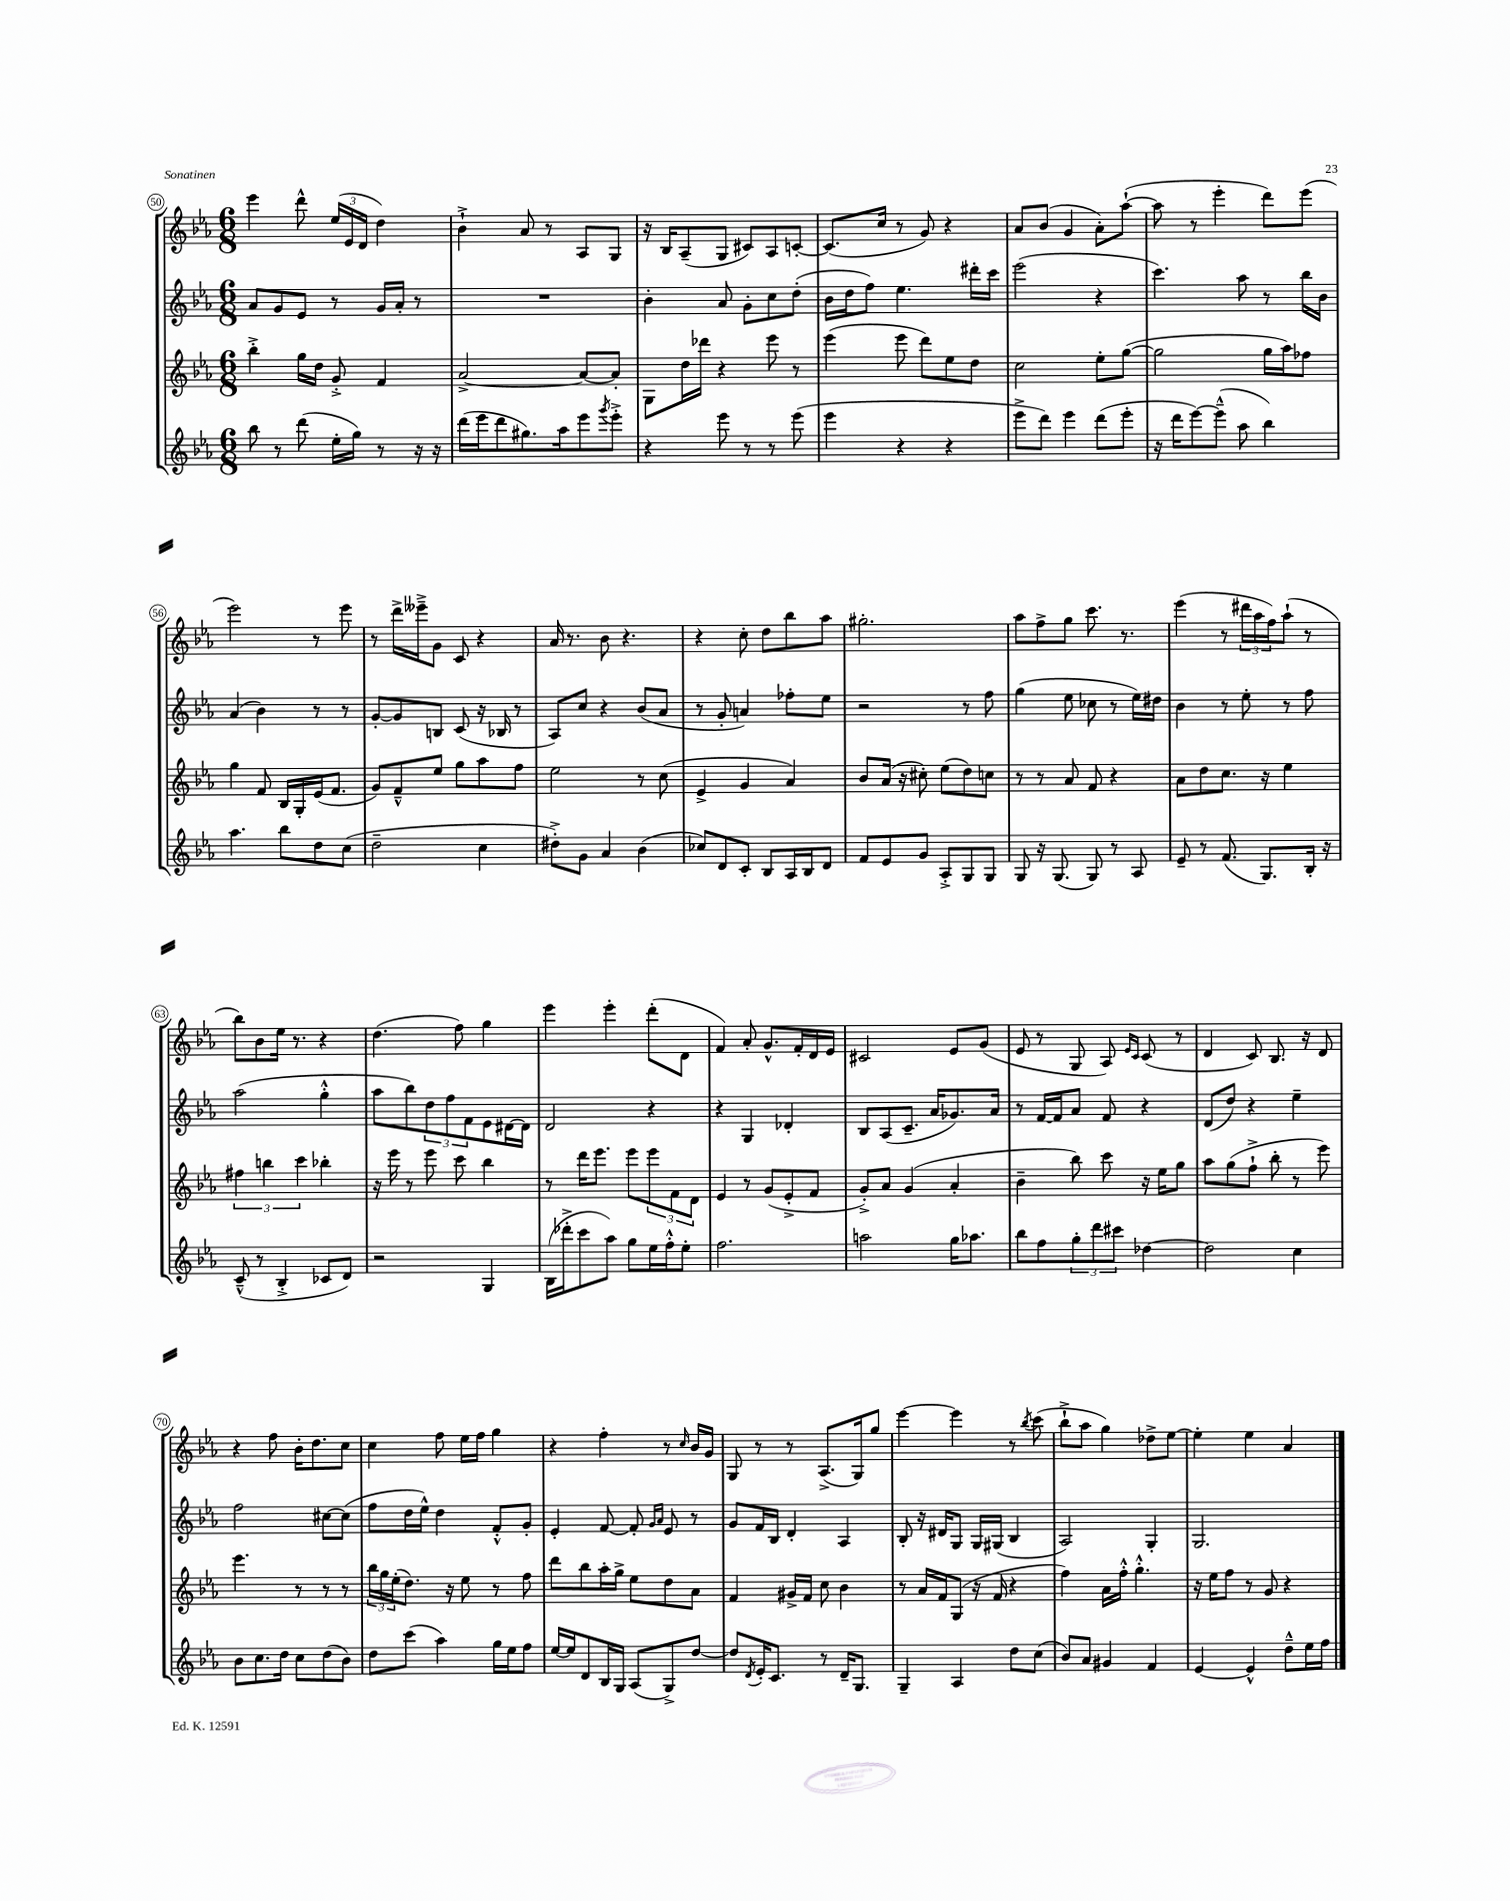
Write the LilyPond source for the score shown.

<<
\new StaffGroup <<
\new Staff = "s0" {
    \clef treble \key ees \major \numericTimeSignature \time 6/8
    ees'''4 d'''8-^ \tuplet 3/2 { ees''16( ees'16 d'16 } d''4) |
    bes'4-!-> aes'8 r8 aes8 g8 |
    r16 bes16 aes8--( g8 cis'8) aes8 c'8~-. |
    c'8.( c''16 r8 g'8) r4 |
    aes'8 bes'8( g'4 aes'8-.) aes''8~-!( |
    aes''8 r8 ees'''4-. d'''8) ees'''8( |
    ees'''2) r8 ees'''8 |
    r8 d'''16-> eeses'''16---> g'8 c'8 r4 |
    aes'16 r8. bes'8 r4. |
    r4 c''8-. d''8 bes''8 aes''8 |
    gis''2.-. |
    aes''8 f''8-> g''8 c'''8. r8. |
    ees'''4( r8 \tuplet 3/2 { dis'''16 aes''16 f''16) } aes''8-!( r8 |
    bes''8) bes'8 ees''16 r8. r4 |
    d''4.( f''8) g''4 |
    ees'''4 ees'''4-. d'''8-.( d'8 |
    f'4) aes'8-. g'8.-^ f'16-. d'16 ees'16 |
    cis'2 ees'8 g'8( |
    ees'8 r8 g8 aes8) \grace { ees'16 c'16 } c'8( r8 |
    d'4 c'8) bes8. r16 d'8 |
    r4 f''8 bes'16-. d''8. c''8 |
    c''4 f''8 ees''16 f''16 g''4 |
    r4 f''4-. r8 \grace { c''16 } bes'16 g'16 |
    g8 r8 r8 aes8.->( g16) g''8 |
    ees'''4~ ees'''4 r8 \acciaccatura { bes''8 } c'''8( |
    bes''8-!-> aes''8 g''4) des''8-> ees''8~ |
    ees''4-. ees''4 aes'4 \bar "|." |
}
\new Staff = "s1" {
    \clef treble \key ees \major \numericTimeSignature \time 6/8
    aes'8 g'8 ees'8 r8 g'16 aes'16-. r8 |
    R2. |
    bes'4-. aes'8 g'8-. c''8 d''8-.( |
    bes'16 d''16 f''8) ees''4. dis'''16-. c'''16 |
    ees'''2( r4 |
    c'''4.) aes''8 r8 bes''16 bes'16 |
    aes'4( bes'4) r8 r8 |
    g'8~-. g'8 b8 c'8( r16 bes16 r8 |
    aes8) c''8 r4 bes'8( aes'8 |
    r8 g'8-. a'4) fes''8-. ees''8 |
    r2 r8 f''8 |
    g''4( ees''8 ces''8 r8 ees''16) dis''16 |
    bes'4 r8 ees''8-. r8 f''8 |
    aes''2( g''4-.-^ |
    aes''8 bes''8) \tuplet 3/2 { d''8 f''8 f'8 } ees'8 dis'16~ dis'16 |
    d'2 r4 |
    r4 g4 des'4-. |
    bes8 aes8( c'8.-- aes'16 ges'8.) aes'16 |
    r8 f'16~ f'16 aes'8 f'8 r4 |
    d'8( d''8) r4 ees''4-- |
    f''2 cis''8~ cis''8( |
    f''8 d''16 ees''16-^) d''4 f'8-.-^ g'8-. |
    ees'4-. f'8~ f'8-. \grace { g'16 aes'16 } ees'8 r8 |
    g'8 f'16 bes16 d'4-. aes4 |
    bes8-. r16 dis'16 g8 g16 gis16( bes4 |
    aes2) g4-. |
    g2. \bar "|." |
}
\new Staff = "s2" {
    \clef treble \key ees \major \numericTimeSignature \time 6/8
    bes''4-.-> g''16 d''16 g'8-.-> f'4 |
    aes'2~-> aes'8~ aes'8-. |
    g8 d''16 des'''16 r4 ees'''8 r8 |
    ees'''4( ees'''8 d'''8) ees''8 d''8 |
    c''2 ees''8-. g''8~( |
    g''2 g''16 aes''16) fes''8 |
    g''4 f'8 bes16 g16-. ees'16( f'8. |
    g'8) f'8---^ ees''8 g''8 aes''8 f''8 |
    ees''2 r8 c''8( |
    ees'4-> g'4 aes'4) |
    bes'8 aes'16( r16 cis''8-.) ees''8( d''8) c''8 |
    r8 r8 aes'8 f'8 r4 |
    aes'8 d''8 c''8. r16 ees''4 |
    \tuplet 3/2 { fis''4 b''4 c'''4 } bes''4-. |
    r16 ees'''16 r8 ees'''8 c'''8 bes''4 |
    r8 d'''16 ees'''8. ees'''8 \tuplet 3/2 { ees'''8 f'8 d'8 } |
    ees'4 r8 g'8( ees'8-.-> f'8 |
    g'8-.->) aes'8 g'4( aes'4-. |
    bes'4-- bes''8) c'''8 r16 ees''16 g''8 |
    aes''8 g''8( f''8-!-> bes''8-. r8 ees'''8) |
    ees'''4. r8 r8 r8 |
    \tuplet 3/2 { bes''16 g''16 ees''16-.( } d''8.) r16 ees''8 r8 f''8 |
    d'''8 bes''8 aes''16-. g''16-> ees''8 d''8 aes'8 |
    f'4 gis'16-> f'16 c''8 bes'4 |
    r8 aes'16 f'16 g8( r16 f'16 r4 |
    f''4) aes'16 f''16-.-^ g''4.-.-^ |
    r16 ees''16 f''8 r8 g'8 r4 \bar "|." |
}
\new Staff = "s3" {
    \clef treble \key ees \major \numericTimeSignature \time 6/8
    bes''8 r8 d'''8( ees''16-. g''16) r8 r16 r16 |
    d'''16( ees'''16 d'''8 gis''8.) aes''16 ees'''8 \acciaccatura { g'''8 } ees'''8-.-> |
    r4 ees'''8 r8 r8 ees'''8( |
    ees'''4 r4 r4 |
    ees'''8-> d'''8) ees'''4 d'''8( ees'''8-. |
    r16 d'''16 ees'''8~) ees'''8---^( aes''8 bes''4) |
    aes''4. bes''8 d''8 c''8( |
    d''2-- c''4 |
    dis''8-.->) g'8 aes'4 bes'4( |
    ces''8) d'8 c'8-. bes8 aes16 bes16 d'8 |
    f'8 ees'8 g'8 aes8-.-> g8 g8 |
    g8 r16 g8.( g8) r8 aes8 |
    ees'8-- r8 f'8.( g8.) bes16-. r16 |
    c'8---^( r8 bes4-.-> ces'8 d'8) |
    r2 g4 |
    bes16( des'''16-.-> c'''8 aes''8) g''8 ees''16 f''16-.-^ ees''8-. |
    f''2. |
    a''2 g''16 aes''8. |
    bes''8 f''8 \tuplet 3/2 { g''8-. d'''8 cis'''8 } des''4~ |
    des''2 c''4 |
    bes'8 c''8. d''16 c''8 d''8( bes'8) |
    d''8 c'''8( aes''4) g''16 ees''16 f''8 |
    ees''16~ ees''16 d'8 bes16 g16 aes8( g8->) d''8~ |
    d''8 \acciaccatura { d'8 } ees'16-. c'8. r8 d'16-- g8. |
    g4-- aes4 d''8 c''8( |
    bes'8) aes'8 gis'4 f'4 |
    ees'4~ ees'4-^ d''8---^ ees''16 f''16 \bar "|." |
}
>>
>>
\layout { \context { \Score currentBarNumber = #50 \override BarNumber.stencil = #(make-stencil-circler 0.1 0.3 ly:text-interface::print) } }
